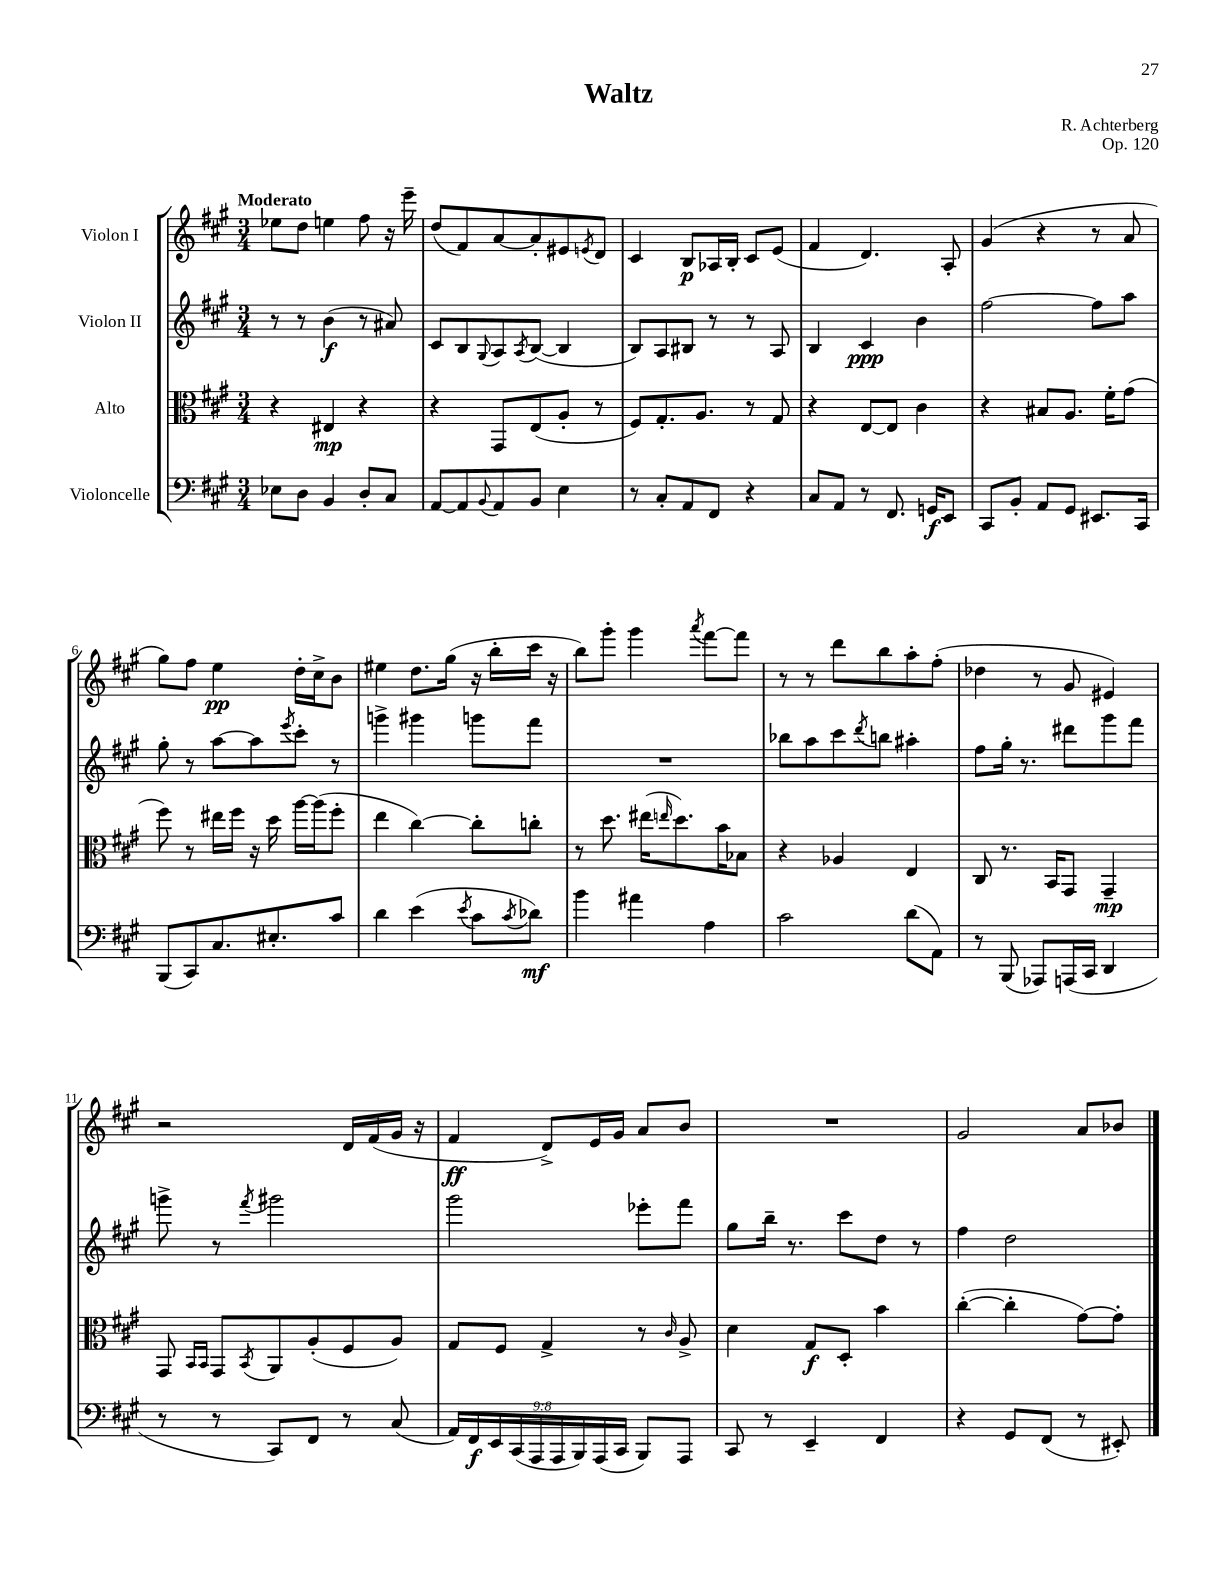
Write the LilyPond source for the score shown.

\header { title = "Waltz" composer = "R. Achterberg" opus = "Op. 120" }
<<
\new StaffGroup <<
\new Staff = "s0" \with { instrumentName = "Violon I" } {
    \clef treble \key a \major \numericTimeSignature \time 3/4 \tempo "Moderato"
    ees''8 d''8 e''4 fis''8 r16 e'''16-- |
    d''8( fis'8) a'8~ a'8-. eis'8 \acciaccatura { e'8 } d'8 |
    cis'4 b8\p aes16 b16-. cis'8 e'8( |
    fis'4 d'4.) a8-. |
    gis'4( r4 r8 a'8 |
    gis''8) fis''8 e''4\pp d''16-. cis''16-> b'8 |
    eis''4 d''8. gis''16( r16 b''16-. cis'''16 r16 |
    b''8) gis'''8-. gis'''4 \acciaccatura { a'''8 } fis'''8~ fis'''8 |
    r8 r8 d'''8 b''8 a''8-. fis''8-.( |
    des''4 r8 gis'8 eis'4) |
    r2 d'16 fis'16( gis'16 r16 |
    fis'4\ff d'8->) e'16 gis'16 a'8 b'8 |
    R2. |
    gis'2 a'8 bes'8 \bar "|." |
}
\new Staff = "s1" \with { instrumentName = "Violon II" } {
    \clef treble \key a \major \numericTimeSignature \time 3/4
    r8 r8 b'4\f( r8 ais'8) |
    cis'8 b8 \appoggiatura { gis8 } a8 \acciaccatura { a8 } b8~( b4 |
    b8) a8 bis8 r8 r8 a8 |
    b4 cis'4\ppp b'4 |
    fis''2~ fis''8 a''8 |
    gis''8-. r8 a''8~ a''8 \acciaccatura { e'''8 } cis'''8-. r8 |
    g'''4-> gis'''4 g'''8 fis'''8 |
    R2. |
    bes''8 a''8 cis'''8 \acciaccatura { d'''8 } b''8 ais''4-. |
    fis''8 gis''16-. r8. dis'''8 gis'''8 fis'''8 |
    g'''8-> r8 \acciaccatura { fis'''8 } gis'''2 |
    gis'''2 ees'''8-. fis'''8 |
    gis''8 b''16-- r8. cis'''8 d''8 r8 |
    fis''4 d''2 \bar "|." |
}
\new Staff = "s2" \with { instrumentName = "Alto" } {
    \clef alto \key a \major \numericTimeSignature \time 3/4
    r4 eis4\mp r4 |
    r4 gis,8 e8( a8-. r8 |
    fis8) gis8.-. a8. r8 gis8 |
    r4 e8~ e8 cis'4 |
    r4 bis8 a8. fis'16-. gis'8( |
    fis''8) r8 eis''16 fis''16 r16 d''16 a''16~ a''16( fis''8-. |
    e''4 cis''4~) cis''8-. c''8-. |
    r8 d''8. eis''16( \grace { e''16 } d''8.) b'16 bes8 |
    r4 aes4 e4 |
    cis8 r8. b,16 gis,8 gis,4--\mp |
    gis,8 \grace { b,16 b,16 } gis,8 \acciaccatura { b,8 } a,8 a8-.( fis8 a8) |
    gis8 fis8 gis4-> r8 \grace { cis'16 } a8-> |
    d'4 gis8\f d8-. b'4 |
    cis''4~-.( cis''4-. gis'8~) gis'8-. \bar "|." |
}
\new Staff = "s3" \with { instrumentName = "Violoncelle" } {
    \clef bass \key a \major \numericTimeSignature \time 3/4 \override Staff.TupletNumber.text = #tuplet-number::calc-fraction-text
    ees8 d8 b,4 d8-. cis8 |
    a,8~ a,8 \appoggiatura { b,8 } a,8 b,8 e4 |
    r8 cis8-. a,8 fis,8 r4 |
    cis8 a,8 r8 fis,8. g,16\f e,8 |
    cis,8 b,8-. a,8 gis,8 eis,8. cis,16 |
    b,,8( cis,8) cis8. eis8.-. cis'8 |
    d'4 e'4( \acciaccatura { e'8 } cis'8 \acciaccatura { cis'8 } des'8\mf) |
    b'4 ais'4 a4 |
    cis'2 d'8( a,8) |
    r8 b,,8( aes,,8) a,,16( cis,16 d,4 |
    r8 r8 cis,8) fis,8 r8 cis8( |
    \tuplet 9/8 { a,16) fis,16\f e,16 cis,16( a,,16 a,,16 b,,16) a,,16( cis,16 } b,,8) a,,8 |
    cis,8 r8 e,4-- fis,4 |
    r4 gis,8 fis,8( r8 eis,8-.) \bar "|." |
}
>>
>>
